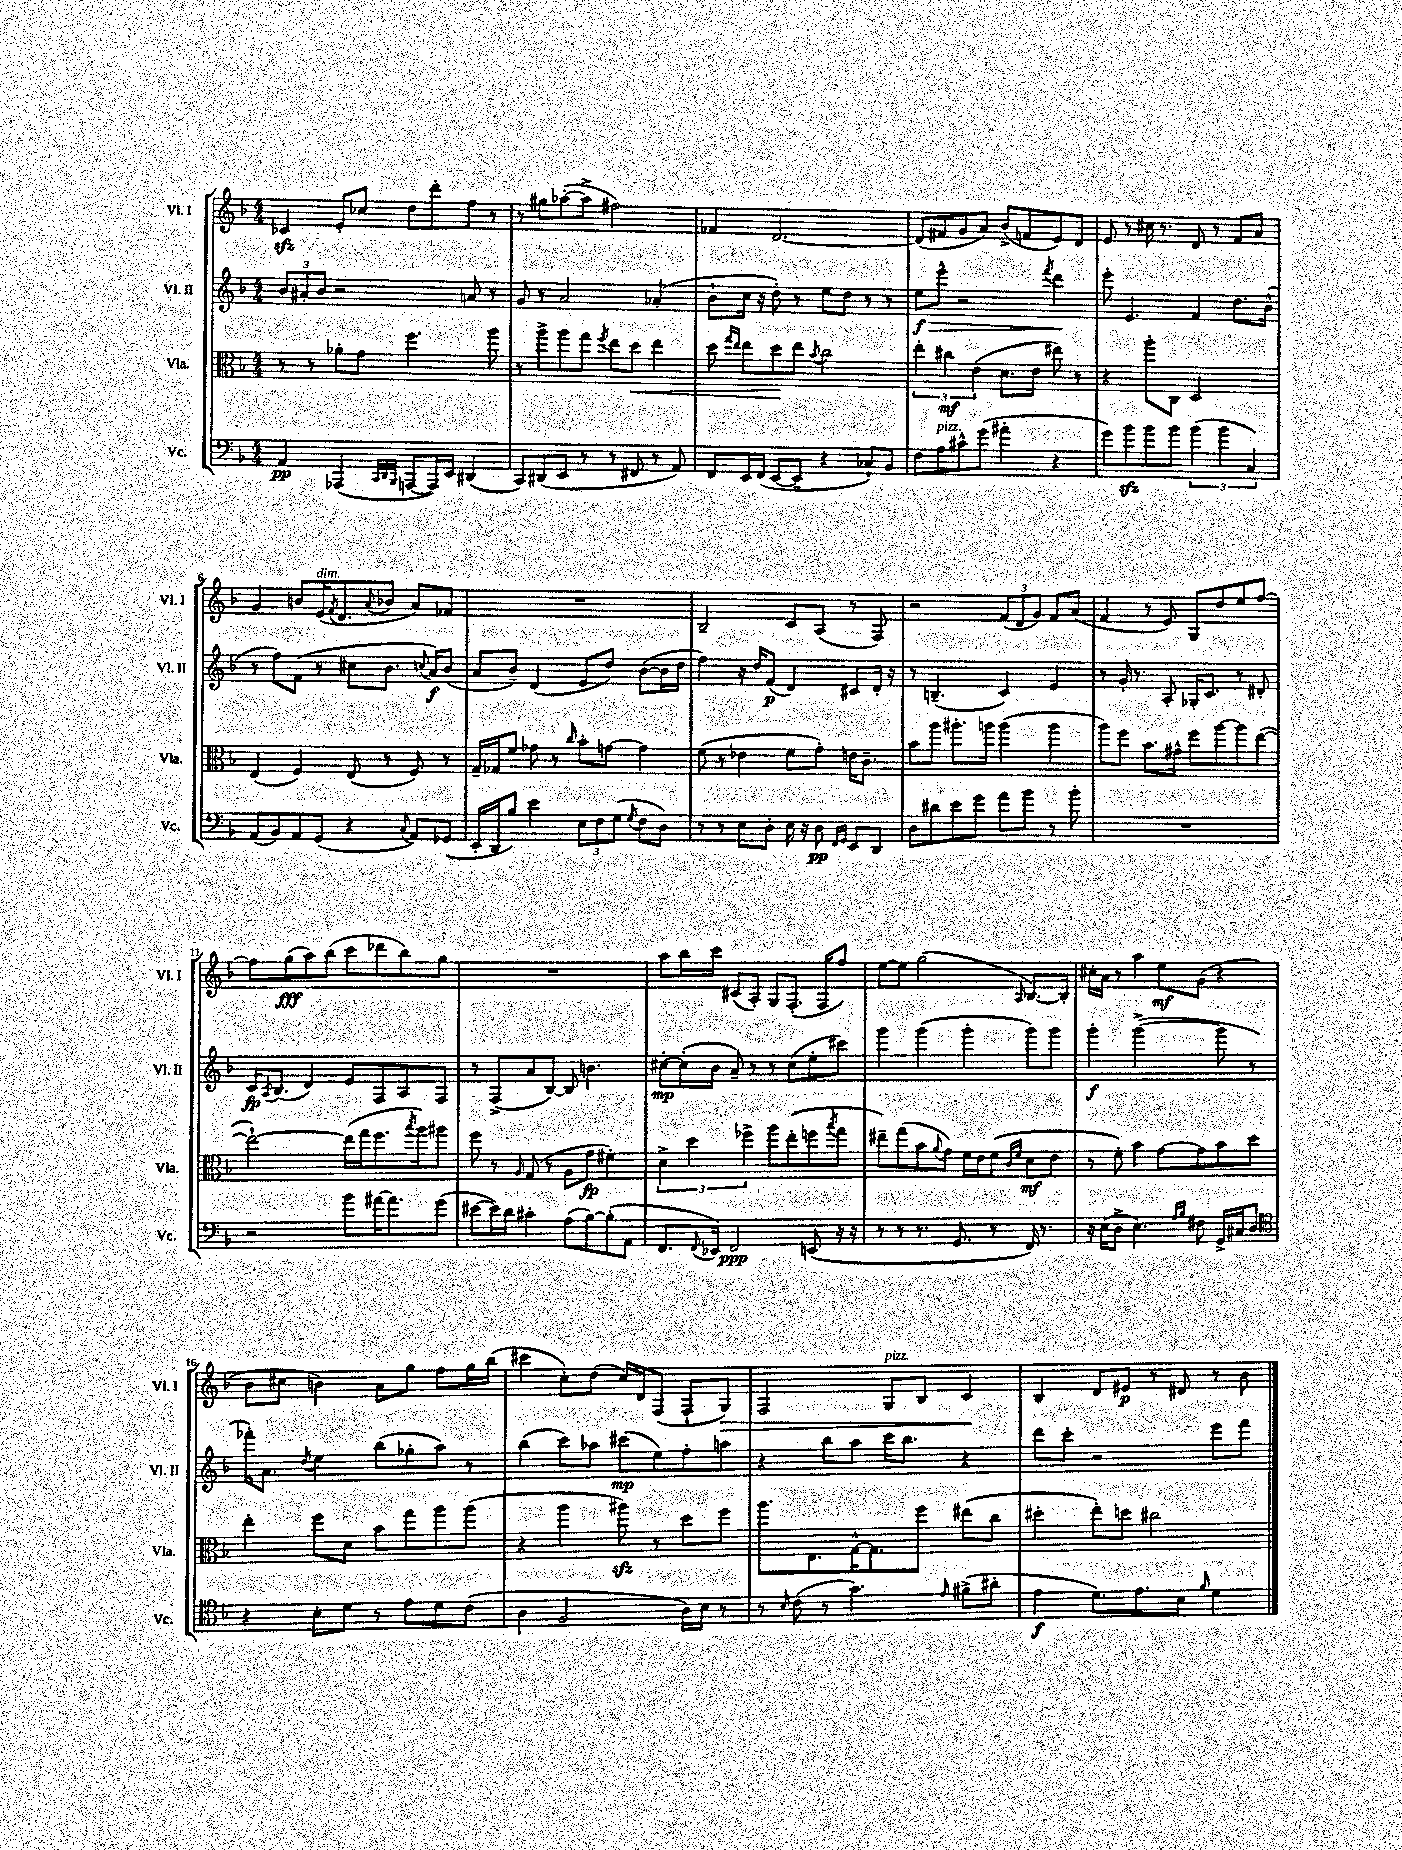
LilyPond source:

<<
\new StaffGroup <<
\new Staff = "s0" \with { instrumentName = "Vl. I" shortInstrumentName = "Vl. I" } {
    \clef treble \key f \major \numericTimeSignature \time 4/4
    ces'4\sfz e'8-. ces''8 d''8 d'''8-. f''8 r8 |
    r8 gis''8 aes''8~-.( aes''8-> fis''2) |
    fes'4 d'2.~ |
    d'8( fis'8 g'8 a'8) bes'8->( f'8 e'8) d'8 |
    e'8 r8 cis''16 r8. d'8 r8 f'8 a'8 |
    g'4 b'8 e'16^\markup { \italic "dim." }( \acciaccatura { f'8 } d'8. \appoggiatura { a'8 } bes'8 a'8) fes'8 |
    R1 |
    bes2-- c'8 a8( r8 f8) |
    r2 \tuplet 3/2 { f'8( d'8 g'8) } f'8 a'8( |
    f'4 r8 e'8) g8 d''8 e''8 f''8~ |
    f''8 g''8\fff( a''8) bes''8( c'''8 des'''8 bes''8) g''8 |
    R1 |
    a''8 bes''16 c'''16 cis'8( a8-.) g8 f8.-.( f16 f''8) |
    e''8~ e''8 g''2( \grace { a16 } bes8.~) bes16-. |
    cis''16-. a'16 r8 a''4 e''8\mf g'8( r4 |
    bes'8 cis''8 b'4) a'8 g''8 f''8 g''16 bes''16( |
    cis'''4 c''8-.) d''8( c''16) d'16 f8( f8-! g8\>) |
    f2 g8^\markup { \italic "pizz." } bes8 c'4\! |
    bes4 d'8 eis'8\p r8 dis'8 r8 bes'8 \bar "|." |
}
\new Staff = "s1" \with { instrumentName = "Vl. II" shortInstrumentName = "Vl. II" } {
    \clef treble \key f \major \numericTimeSignature \time 4/4
    \tuplet 3/2 { bes'8 ais'8-. bes'8 } r2 a'8 r8 |
    g'8 r8 a'2 aes'4-.( |
    bes'8-! c''16 r16 d''8-.) r8 e''8 d''8 r8 r8 |
    e''8\f\> e'''8-^ r2 \acciaccatura { f'''8 } d'''4\! |
    e'''8-. e'4. f'4 d''8. bes'16-^( |
    r8 f''8) f'8( r8 cis''8 bes'8. \appoggiatura { c''8 } a'16\f) bes'8( |
    a'8 bes'8--) d'4( e'8 d''8) bes'8~( bes'16 d''16 |
    f''4) r16 d''16 f'8\p( d'4) cis'8 d'16-. r16 |
    r8 b4.--( c'4) e'4 |
    r8 g'16-. r8. a8-. ges16-. c'8. r8 dis'8-. |
    c'16\fp \acciaccatura { a8 } bes8.( d'4) e'8 f8 a8 f8 |
    r8 f8->( a'8 bes8~) bes8 b'4. |
    cis''8~-.\mp cis''16-.( bes'16 a'8--) r8 r8 cis''8( e''8-. cis'''8) |
    g'''4 g'''4( g'''4-. g'''8) g'''8 |
    g'''4-.\f g'''2~->( g'''8 r8 |
    fes'''16-.) a'8. \acciaccatura { d''8 } e''4 bes''8( ges''8-. a''8) r8 |
    bes''4( c'''8) aes''8 cis'''8\mp( e''8) f''8-. a''8 |
    r4 bes''8 a''8 c'''16 bes''8. r4 |
    d'''8 c'''8-. r2 e'''8 f'''8 \bar "|." |
}
\new Staff = "s2" \with { instrumentName = "Vla." shortInstrumentName = "Vla." } {
    \clef alto \key f \major \numericTimeSignature \time 4/4
    r8 r8 aes'8-. g'8 f''4. a''8 |
    r8 a''8-> a''8 g''8 \acciaccatura { f''8 } e''8 d''8\< e''4 |
    d''8 \grace { g''16 e''16 } e''8 d''8\! e''8 \acciaccatura { bes'8 } c''2 |
    \tuplet 3/2 { e''4-. cis''4\mf e'4( } d'8. e'16 eis''8) r8 |
    r4 a''8-. c8 d2 |
    e4( f4) e8( r8 f8) r8 |
    g16-- ges16 f'8 ges'8 r8 \grace { c''16 } bes'8-. g'8~ g'4 |
    f'8( r8 ees'4 f'8 g'8-.) e'16 c'8.-- |
    bes'8 a''8 ais''8.-. a''16 a''4( a''4 |
    a''8) f''8 bes'8. gis'16-^ f''8 a''8~ a''8 e''8~( |
    e''2~-!) e''16( g''16 f''8. \acciaccatura { bes''8 } a''16) ais''8 |
    f''8 r8 \grace { a16 } g8( r8 a8 g'8\fp fis'4-.) |
    \tuplet 3/2 { d'4-> d''4 fes''4-> } a''8 e''8-.( f''8 \acciaccatura { bes''8 } g''8 |
    eis''8--) g''8( bes'8 \appoggiatura { a'8 } g'8) f'16 e'16 f'8( \grace { c'16 f'16 } d'8\mf e'8 |
    r8 f'8-.) bes'4 g'8~ g'8 bes'8 d''8 |
    e''4-. f''8 d'8 bes'8 g''8 a''8 a''8( |
    r4 a''4 ais''8\sfz) r8 d''8 f''8 |
    a''8. e8. g16~-^ g8. f''8 eis''8( c''8 |
    dis''4-. e''8-.) d''8 cis''2 \bar "|." |
}
\new Staff = "s3" \with { instrumentName = "Vc." shortInstrumentName = "Vc." } {
    \clef bass \key f \major \numericTimeSignature \time 4/4
    a,4\pp aes,,4( \grace { c,32 d,32 bes,,32 } a,,8~ a,,16) e,16 dis,4( |
    c,8) dis,8( e,8 r8 r8 fis,8 r8 a,8) |
    f,8 e,16 f,16( e,8~ e,8-- r4 ces8-!) bes,8 |
    f8 a8^\markup { \italic "pizz." } cis'8-^ g'8( ais'4-. r4 |
    g'8) bes'8\sfz bes'8 bes'8 \tuplet 3/2 { bes'4( bes'4 c4) } |
    a,8( bes,8) a,8 g,8( r4 \appoggiatura { c8 } a,8) ges,8( |
    e,16-. d,16 bes8) e'4 \tuplet 3/2 { e8 f8 g8( } \acciaccatura { g8 } f8 d8) |
    r8 r8 e8 d8-. e16 r16 d8\pp \grace { f,16 g,16 } e,8 d,8 |
    d8 dis'8 e'8 g'8 a'8 bes'8 r8 bes'8-. |
    R1 |
    r2 bes'8 ais'16~ ais'8. g'8( |
    eis'8~ eis'16) d'16 cis'4-. a8( bes8~) bes8-.( a,8 |
    f,8. \appoggiatura { f,8 } ees,16) f,2\ppp e,8( r16 r16 |
    r8 r8 r8. g,8. r8 f,16) r8. |
    r16 e16( d8-> e4.) \grace { a16 bes16 } fis8 g,16-> cis16 d8 |
    \clef tenor r4 bes8-. d'8 r8 e'8 d'8 c'8( |
    a4 f2 a16) bes16 r8 |
    r8 \grace { bes16 } c'8( r8 g'4.) \grace { e'16 } fis'8->( ais'8-. |
    e'4\f d'8.) e'8. bes8 \grace { f'16 } d'4 \bar "|." |
}
>>
>>
